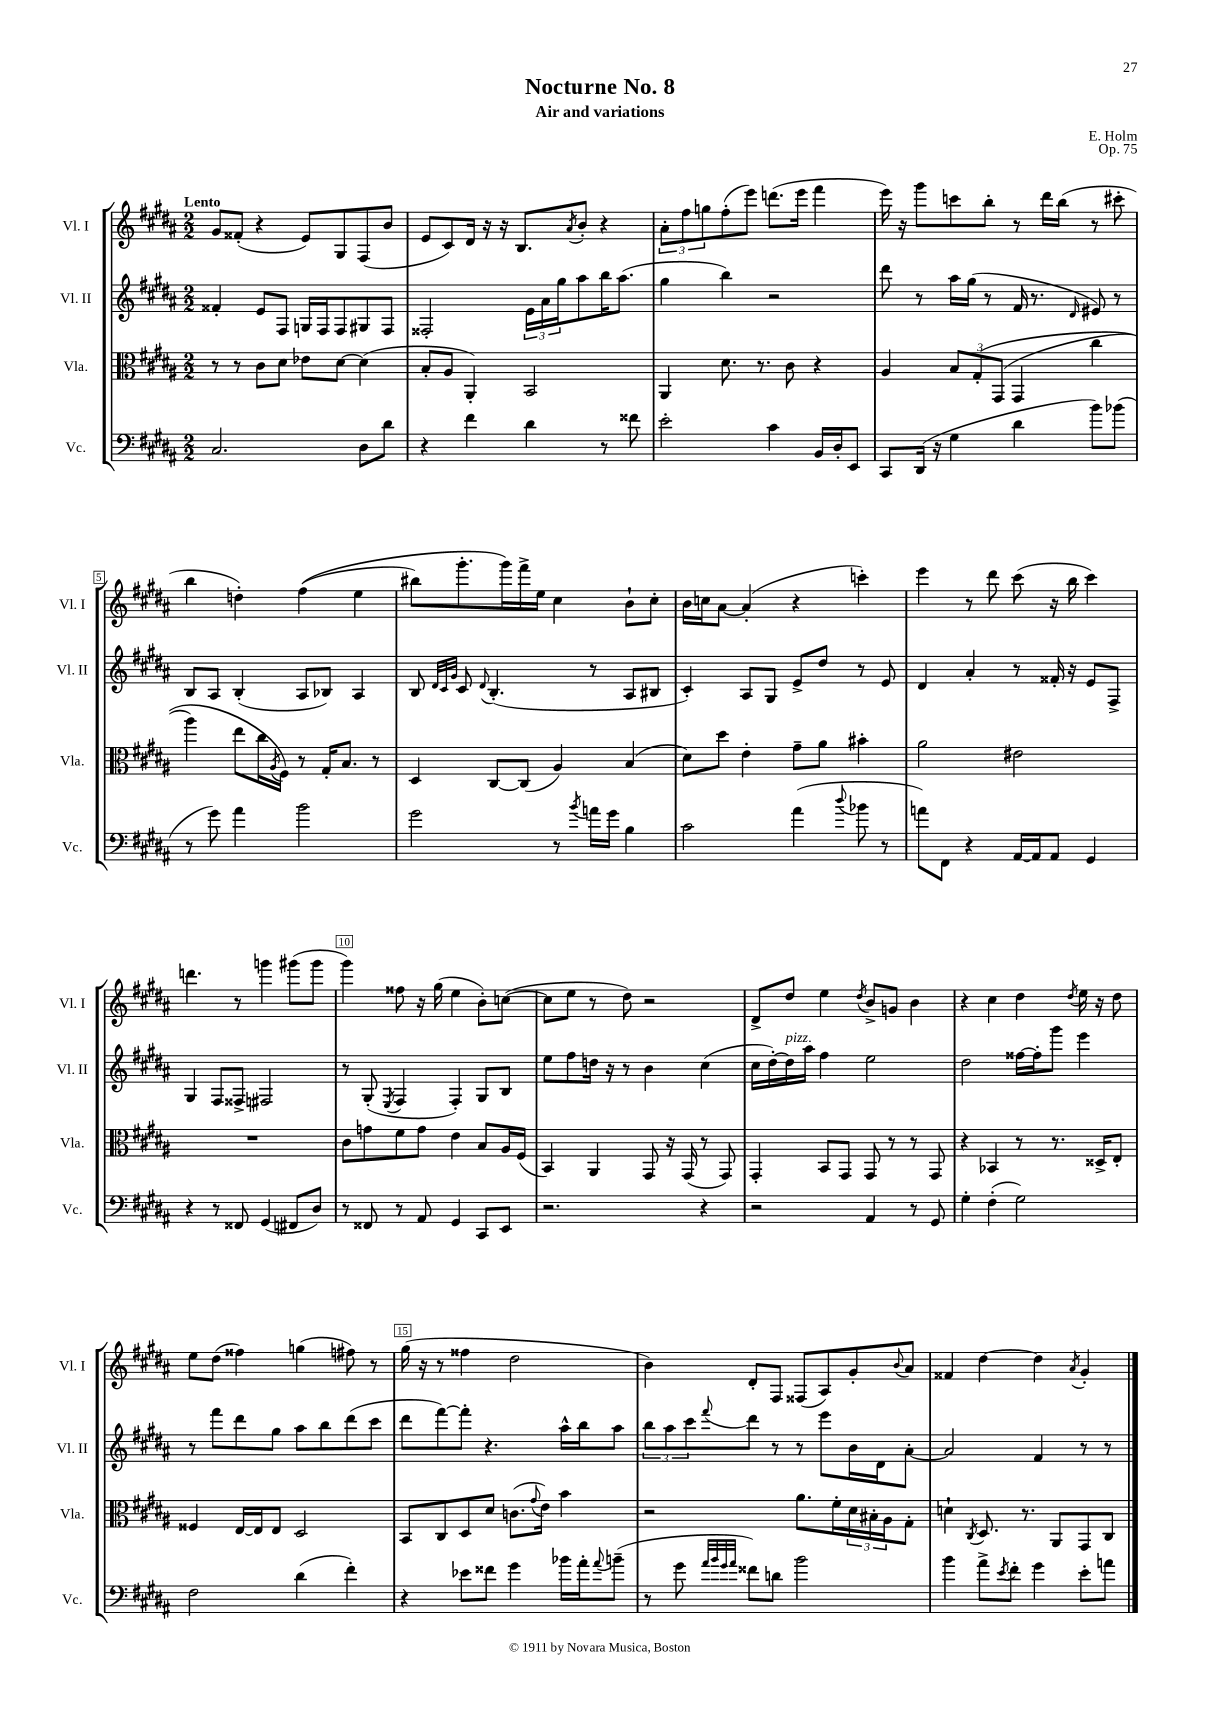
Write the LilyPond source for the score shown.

\header { title = "Nocturne No. 8" composer = "E. Holm" subtitle = "Air and variations" opus = "Op. 75" }
<<
\new StaffGroup <<
\new Staff = "s0" \with { instrumentName = "Vl. I" shortInstrumentName = "Vl. I" } {
    \clef treble \key b \major \numericTimeSignature \time 2/2 \tempo "Lento"
    gis'8 fisis'8-.( r4 e'8) gis8 fis8( b'8 |
    e'8 cis'8) dis'16 r16 r16 b8. \acciaccatura { ais'8 } b'8-. r4 |
    \tuplet 3/2 { ais'8-. fis''8 g''8 } fis''8-.( e'''8) d'''8.( e'''16 fis'''4 |
    e'''16) r16 gis'''8 c'''8 b''8-. r8 dis'''16 b''16( r8 cis'''8-. |
    b''4 d''4-.) fis''4(\( e''4 |
    bis''8) gis'''8.-. gis'''16\) fis'''16-> e''16 cis''4 b'8-! cis''8-. |
    b'16 c''16 ais'8~ ais'4-.( r4 c'''4-.) |
    e'''4 r8 dis'''8 cis'''8( r16 b''16 cis'''4) |
    d'''4. r8 g'''4 gis'''8( gis'''8 |
    gis'''4) fisis''8 r16 gis''16( e''4 b'8-.) c''8~( |
    c''8 e''8 r8 dis''8) r2 |
    dis'8-> dis''8 e''4 \acciaccatura { dis''8 } b'8-> g'8 b'4 |
    r4 cis''4 dis''4 \acciaccatura { dis''8 } e''16 r16 dis''8 |
    e''8 dis''8( fisis''4) g''4( fis''8) r8 |
    gis''16( r16 r8 fisis''4 dis''2 |
    b'4) dis'8-. fis8 fisis8( ais8) gis'8-. \appoggiatura { b'8 } ais'8 |
    fisis'4 dis''4~ dis''4 \acciaccatura { ais'8 } gis'4-. \bar "|." |
}
\new Staff = "s1" \with { instrumentName = "Vl. II" shortInstrumentName = "Vl. II" } {
    \clef treble \key b \major \numericTimeSignature \time 2/2
    fisis'4-. e'8 fis8 g16 fis16 fis8 gis8 fis8 |
    fisis2-. \tuplet 3/2 { e'16 ais'16 gis''16 } ais''8 b''16 ais''8.( |
    gis''4 b''4) r2 |
    dis'''8 r8 ais''16 gis''16( r8 fis'16 r8. \grace { dis'16 } eis'8) r8 |
    b8 ais8 b4-.( ais8 bes8) ais4 |
    b8 \grace { dis'32 cis'32 gis'32 } cis'8 \appoggiatura { dis'8 } b4.-.( r8 ais8 bis8 |
    cis'4-.) ais8 gis8 e'8-> dis''8 r8 e'8 |
    dis'4 ais'4-. r8 fisis'16-. r16 e'8 fis8-> |
    gis4 fis8 fisis8-> fis2 |
    r8 gis8-.( \acciaccatura { e8 } fis4 fis4-.) gis8 b8 |
    e''8 fis''8 d''16 r16 r8 b'4 cis''4( |
    cis''16 dis''16~-.) dis''16^\markup { \italic "pizz." } ais''16 fis''4 e''2 |
    dis''2 fisis''16~ fisis''16-. gis'''8 e'''4 |
    r8 fis'''8 dis'''8 gis''8 ais''8 b''8 dis'''8( cis'''8 |
    dis'''8 fis'''8~) fis'''8-. r4. ais''16-^ b''16 ais''8 |
    \tuplet 3/2 { b''8 ais''8 cis'''8 } \appoggiatura { fis'''8 } dis'''8 r8 r8 e'''8 b'16 dis'16 ais'8~-. |
    ais'2 fis'4 r8 r8 \bar "|." |
}
\new Staff = "s2" \with { instrumentName = "Vla." shortInstrumentName = "Vla." } {
    \clef alto \key b \major \numericTimeSignature \time 2/2
    r8 r8 cis'8 dis'8 ees'8 dis'8~ dis'4( |
    b8-. ais8 ais,4-.) b,2 |
    ais,4 dis'8. r8. cis'8 r4 |
    ais4 \tuplet 3/2 { b8 gis8-.\( gis,8( } gis,4 cis''4 |
    ais''4) e''8 cis''16 \acciaccatura { ais8 } fis16\) r8 gis16-. b8. r8 |
    dis4 cis8~ cis8( ais4) b4( |
    dis'8) dis''8 e'4-. gis'8-- ais'8 bis'4-. |
    ais'2 eis'2 |
    R1 |
    cis'8 g'8 fis'8 g'8 e'4 b8 ais16 fis16( |
    b,4) ais,4 gis,8 r16 gis,16( r8 gis,8) |
    gis,4-. b,8 gis,8 gis,8 r8 r8 gis,8 |
    r4 bes,4 r8 r8. disis16-> e8-. |
    fisis4 e16~ e16 e8 dis2 |
    b,8 cis8 dis8 dis'8 c'8.( \appoggiatura { gis'8 } e'16) b'4 |
    r2 ais'8. fis'16-. \tuplet 3/2 { dis'16 bis16-. ais16 } gis8-. |
    d'4-! \acciaccatura { cis8 } dis8. r8. ais,8 gis,8 cis8 \bar "|." |
}
\new Staff = "s3" \with { instrumentName = "Vc." shortInstrumentName = "Vc." } {
    \clef bass \key b \major \numericTimeSignature \time 2/2
    cis2. dis8 dis'8 |
    r4 fis'4 dis'4 r8 fisis'8 |
    e'2-. cis'4 b,16 dis16-. e,8 |
    cis,8 dis,16( r16 gis4 dis'4 b'8) bes'8( |
    r8 gis'8) ais'4 b'2 |
    gis'2 r8 \acciaccatura { b'8 } a'16 gis'16 b4 |
    cis'2 ais'4( \appoggiatura { dis''8 } bes'8 r8 |
    a'8) fis,8 r4 ais,16~ ais,16 ais,8 gis,4 |
    r4 r8 fisis,8 gis,4( fis,8 dis8) |
    r8 fisis,8 r8 ais,8 gis,4 cis,8 e,8 |
    r2. r4 |
    r2 ais,4 r8 gis,8 |
    gis4-. fis4-.( gis2) |
    fis2 dis'4( fis'4-.) |
    r4 ees'8 fisis'8 gis'4 bes'16 ais'16-. \appoggiatura { ais'8 } b'8--( |
    r8 gis'8 \grace { ais'32 b'32 gis'32 ais'32 } fisis'8) d'8 b'2 |
    b'4 ais'8-> \acciaccatura { e'8 } fis'8-. gis'4 e'8-. a'8 \bar "|." |
}
>>
>>
\layout { \context { \Score \override BarNumber.break-visibility = ##(#f #t #t) barNumberVisibility = #(every-nth-bar-number-visible 5) \override BarNumber.stencil = #(make-stencil-boxer 0.1 0.3 ly:text-interface::print) } }
